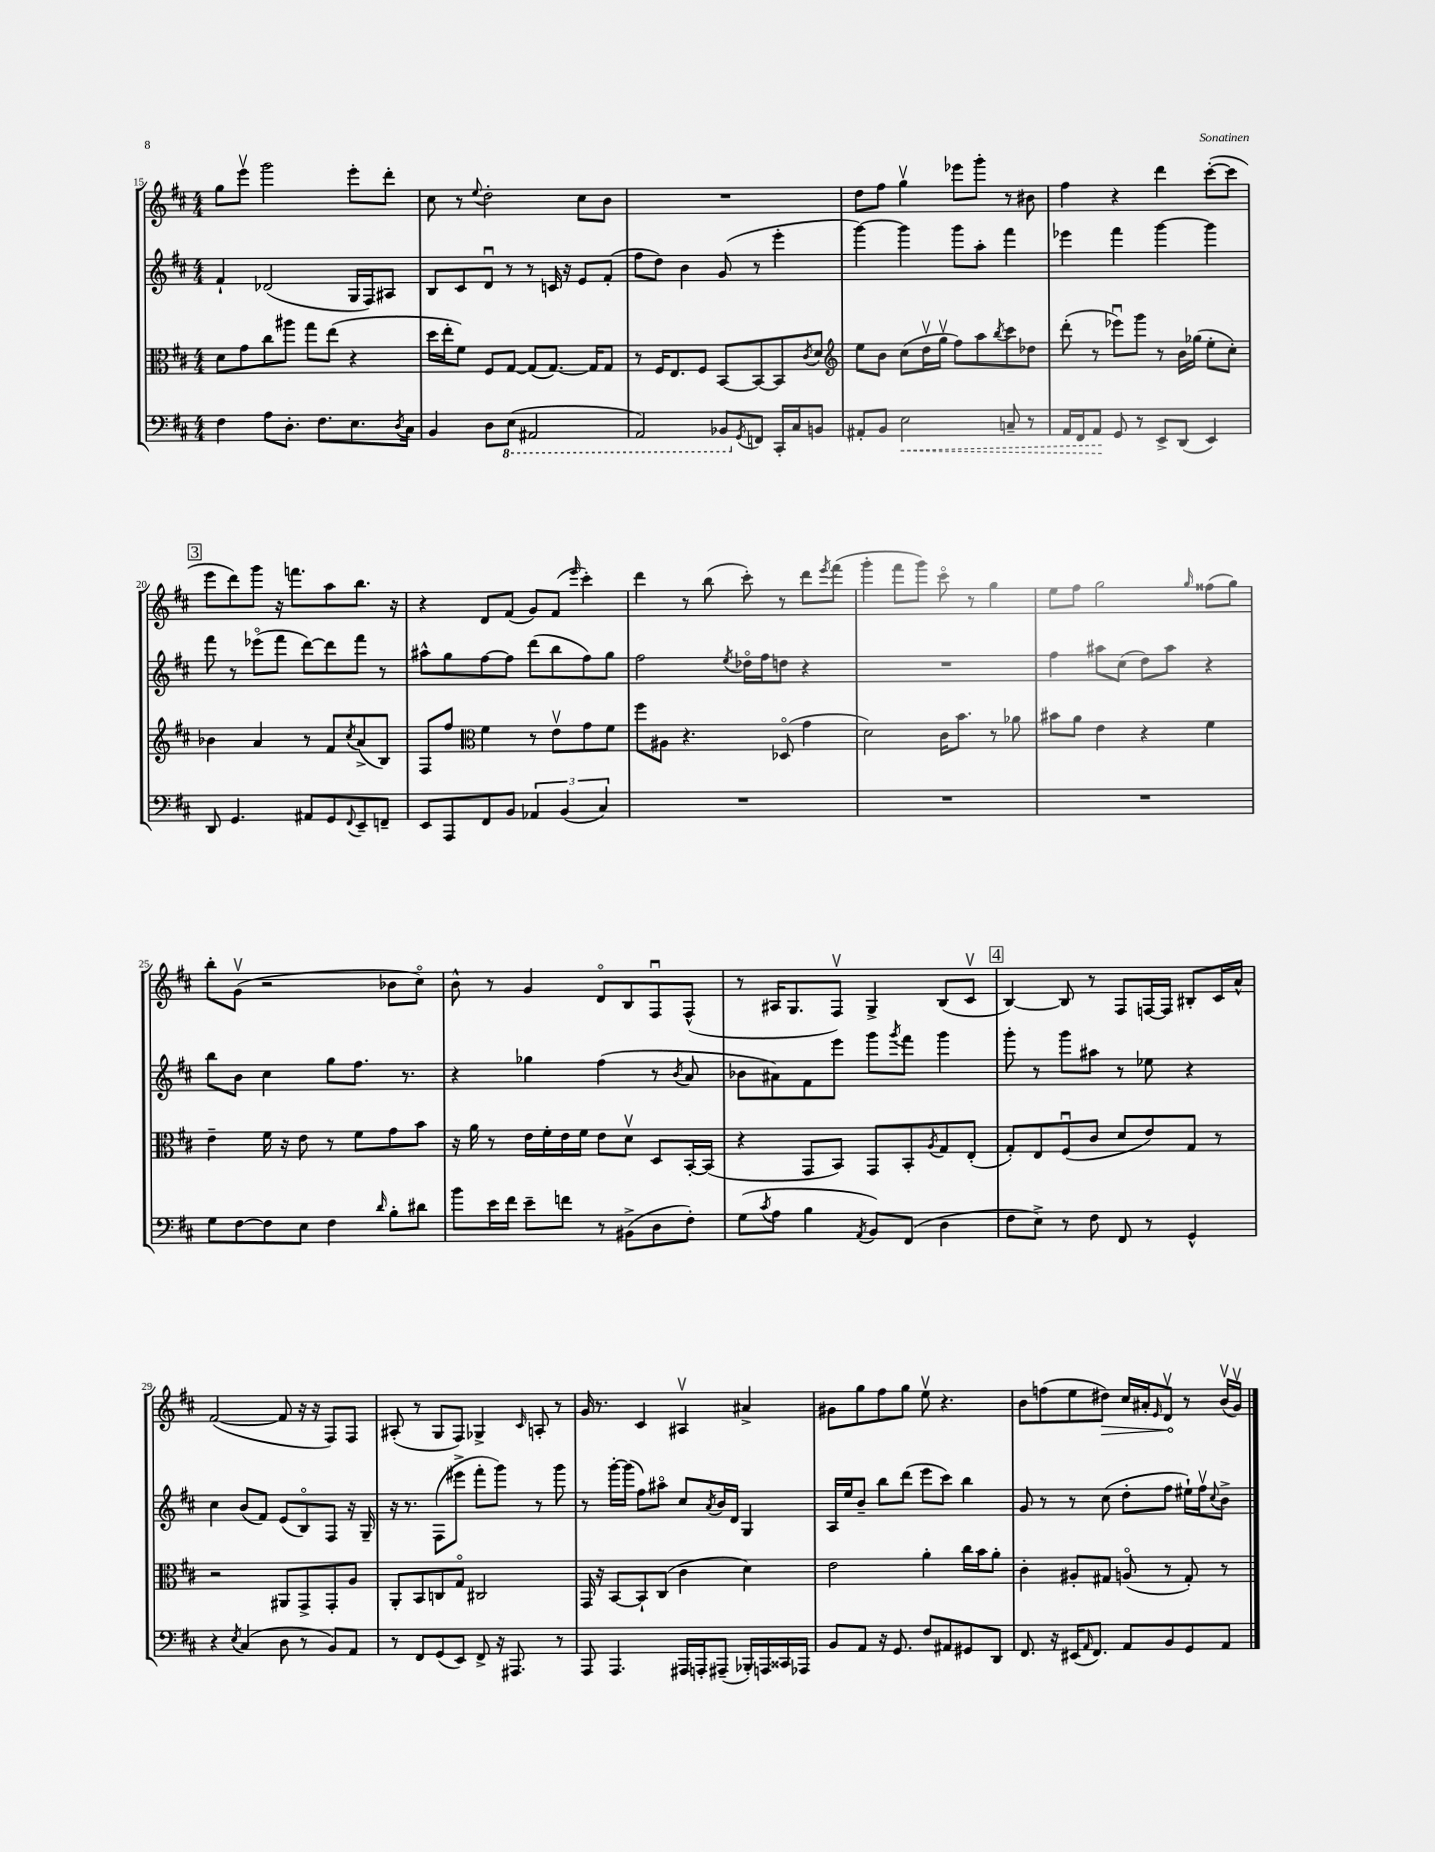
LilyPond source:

<<
\new StaffGroup <<
\new Staff = "s0" {
    \clef treble \key d \major \numericTimeSignature \time 4/4
    g''8 e'''8\upbow g'''2 e'''8-. d'''8-. |
    cis''8 r8 \appoggiatura { e''8 } d''2-. cis''8 b'8 |
    R1 |
    d''8 fis''8 g''4\upbow ees'''8 g'''8-. r8 bis'8 |
    fis''4 r4 d'''4 cis'''8~-.( cis'''8 |
    \mark \markup { \box "3" } e'''8 d'''8) g'''8 r16 f'''8. a''8 b''8. r16 |
    r4 d'8 fis'8( g'8) fis'8( \grace { e'''16 } cis'''4-.) |
    d'''4 r8 b''8( cis'''8-.) r8 d'''8 \acciaccatura { e'''8 } fis'''8( |
    g'''4-. fis'''8 g'''8) cis'''8\flageolet r8 g''4 |
    e''8 fis''8 g''2 \grace { g''16 } fisis''8( g''8) |
    b''8-. g'8\upbow( r2 bes'8 cis''8\flageolet) |
    b'8-^ r8 g'4 d'8\flageolet b8 fis8\downbow fis8-^( |
    r8 ais16 g8. fis8\upbow) g4-> b8( cis'8\upbow |
    \mark \markup { \box "4" } b4~) b8 r8 fis8 f16~ f16 bis8-. cis'16 a'16-^ |
    fis'2~( fis'8 r16 r16 fis8) fis8 |
    ais8-.( r8 g8 fis8) ges4-> \grace { cis'16 } a8-. r8 |
    g'16 r8. cis'4 ais4\upbow ais'4-> |
    gis'8 g''8 fis''8 g''8 e''8\upbow r4. |
    b'8 f''8( e''8 \once \override Hairpin.circled-tip = ##t dis''8\>) cis''16 ais'16-. \grace { e'16 } d'8\upbow\! r8 b'16\upbow( g'16\upbow) \bar "|." |
}
\new Staff = "s1" {
    \clef treble \key d \major \numericTimeSignature \time 4/4
    fis'4-! des'2( g16 fis16) ais8 |
    b8 cis'8 d'8\downbow r8 r8 c'16 r16 e'8 fis'8-.( |
    fis''8 d''8) b'4 g'8( r8 e'''4-. |
    g'''4~) g'''4 g'''8 a''8-. fis'''4 |
    ees'''4 fis'''4 g'''4~ g'''4 |
    \mark \markup { \box "3" } fis'''8 r8 ees'''8\flageolet( fis'''8 d'''8~) d'''8 fis'''8 r8 |
    ais''8-^ g''8 fis''8~ fis''8 d'''8( b''8 fis''8) g''8 |
    fis''2 \acciaccatura { e''8 } des''16\flageolet fis''16 d''8 r4 |
    R1 |
    fis''4 ais''8 cis''8( d''8) ais''8 r4 |
    b''8 b'8 cis''4 g''8 fis''8. r8. |
    r4 ges''4 fis''4( r8 \acciaccatura { b'8 } a'8 |
    bes'8 ais'8) fis'8 e'''8 g'''8 \acciaccatura { g'''8 } fis'''8 g'''4 |
    \mark \markup { \box "4" } g'''8-. r8 g'''8 ais''8 r8 ees''8 r4 |
    cis''4 b'8( fis'8) e'8( b8\flageolet) fis8 r16 g16-- |
    r16 r8. fis8( eis'''8-> fis'''8-. g'''8) r8 g'''8 |
    r8 g'''16~-. g'''16( fis''8) ais''8\flageolet cis''8 \acciaccatura { a'8 } b'16 d'16 g4 |
    a16 e''16 b'8-- b''8 d'''8( e'''8 cis'''8) b''4 |
    g'8 r8 r8 cis''8( d''8-. fis''8 eis''16-!) fis''16\upbow \appoggiatura { cis''8 } b'8-> \bar "|." |
}
\new Staff = "s2" {
    \clef alto \key d \major \numericTimeSignature \time 4/4
    d'8 g'8 cis''8 ais''8 g''8 e''8( r4 |
    d''16 e''16-. fis'8) fis8 g8~ g8( g8.~) g16 g8 |
    r8 fis16 e8. fis8 b,8~ b,8~ b,8 \acciaccatura { cis'8 } d'8 |
    \clef treble e''8 b'8 cis''8( d''16\upbow g''16\upbow fis''8) a''8 \acciaccatura { b''8 } cis'''8 des''8 |
    d'''8-.( r8 ees'''8\downbow) g'''8 r8 b'16 ges''16( e''8-. cis''8-.) |
    \mark \markup { \box "3" } bes'4 a'4 r8 fis'8 \acciaccatura { cis''8 } a'8->( b8) |
    fis8 fis''8 \clef alto fis'4 r8 e'8\upbow g'8 fis'8 |
    fis''8 ais8 r4. des8\flageolet( g'4 |
    d'2) cis'16 b'8. r8 aes'8 |
    bis'8 a'8 e'4 r4 fis'4 |
    e'4-- fis'16 r16 e'8 r8 fis'8 g'8 b'8 |
    r16 a'16 r8 e'16 fis'16-. e'16 fis'16 e'8 d'8\upbow d8 b,16~-. b,16( |
    r4 g,8 b,8) g,8 b,8-. \acciaccatura { a8 } g8 e8-.( |
    \mark \markup { \box "4" } g8-.) e8 fis8\downbow( cis'8 d'8 e'8) g8 r8 |
    r2 ais,8 g,8-> g,8-. a8 |
    a,8-. b,8 c8 g8\flageolet cis2 |
    g,16 r16 b,8~ b,8-! cis8( cis'4 d'4) |
    e'2 a'4-. cis''16 b'16 a'8-. |
    cis'4-. ais8-. gis8 a8\flageolet( r8 gis8-.) r8 \bar "|." |
}
\new Staff = "s3" {
    \clef bass \key d \major \numericTimeSignature \time 4/4
    fis4 a8 d8.-. fis8. e8. \acciaccatura { d8 } cis16 |
    b,4 d8 \ottava #-1 e,8( ais,,2 |
    a,,2) bes,,8 \ottava #0 \acciaccatura { g,8 } f,8 cis,16-. cis16 b,!8 |
    ais,8-. b,8 \once \override Hairpin.style = #'dashed-line e2\< c8-- r8 |
    a,16 fis,16 a,8\! g,8 r8 e,8-> d,8( e,4) |
    \mark \markup { \box "3" } d,8 g,4. ais,8 g,8 \appoggiatura { fis,8 } e,8-- f,8-- |
    e,8 a,,8 fis,8 b,8 \tuplet 3/2 { aes,4 b,4( cis4) } |
    R1 |
    R1 |
    R1 |
    g8 fis8~ fis8 e8 fis4 \grace { d'16 } b8-. dis'8 |
    b'8 e'16 fis'16 e'8-- f'8 r8 bis,8->( d8 fis8-.) |
    g8( \acciaccatura { cis'8 } a8 b4 \acciaccatura { a,8 } b,8) fis,8( d4 |
    \mark \markup { \box "4" } fis8 e8->) r8 fis8 fis,8 r8 g,4-^ |
    r4 \acciaccatura { e8 } cis4( d8 r8 b,8) a,8 |
    r8 fis,8 g,8( e,8) fis,8-> r16 ais,,8. r8 |
    a,,8 a,,4. ais,,16 a,,16-. ais,,8--( bes,,16-.) a,,16 cisis,16 aes,,16 |
    b,8 a,8 r16 g,8. fis8 ais,8 gis,8 d,8 |
    fis,8. r16 eis,16( \grace { a,16 } fis,8.) a,8 b,8 g,8 a,8 \bar "|." |
}
>>
>>
\layout { \context { \Score currentBarNumber = #15 } }
